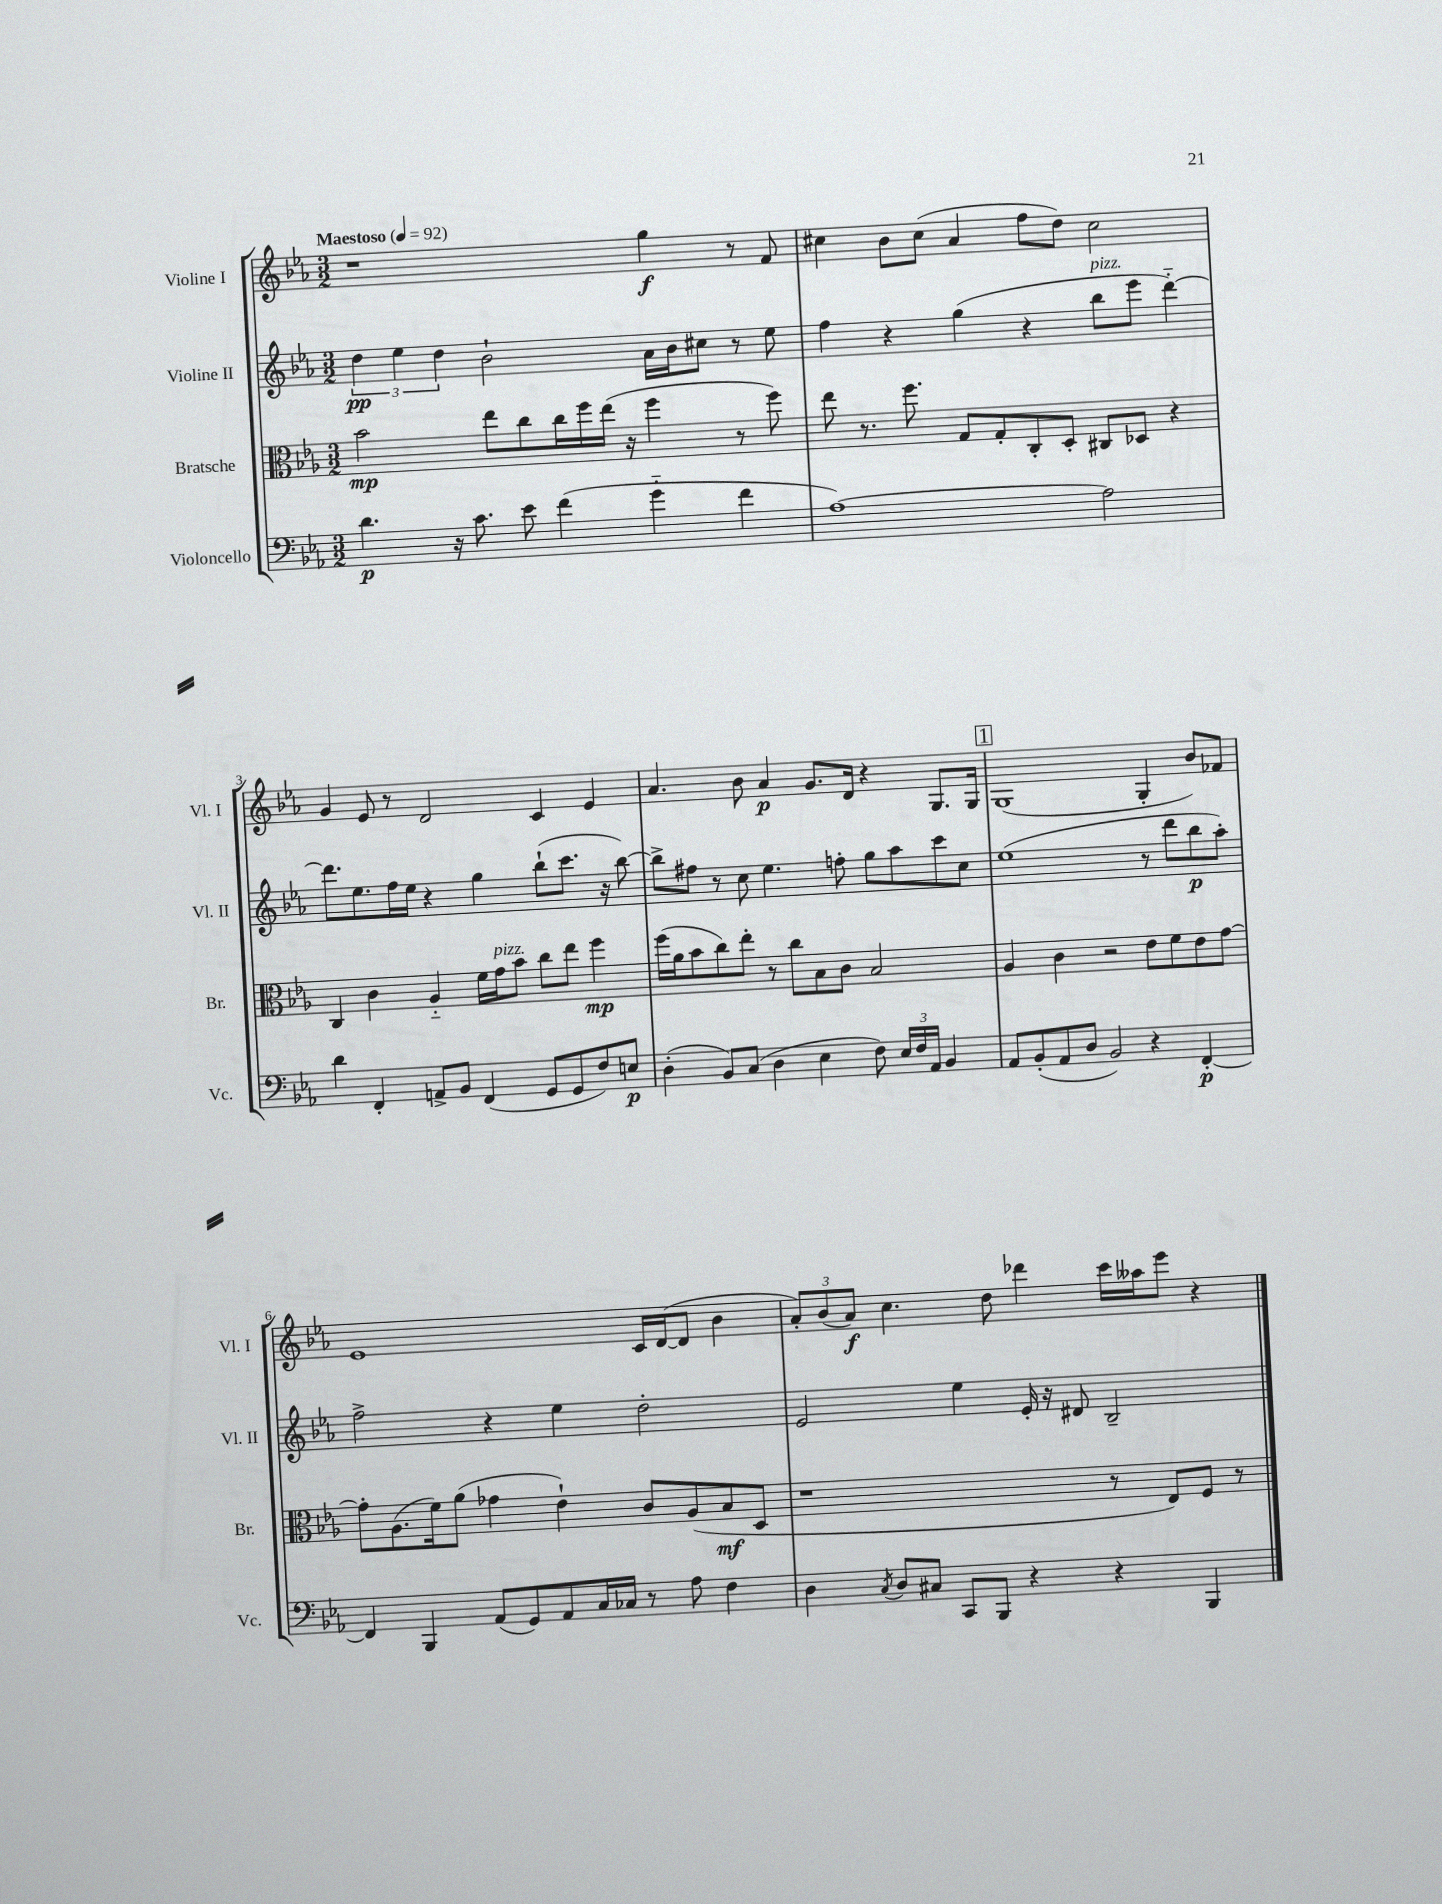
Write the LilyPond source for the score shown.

<<
\new StaffGroup <<
\new Staff = "s0" \with { instrumentName = "Violine I" shortInstrumentName = "Vl. I" } {
    \clef treble \key ees \major \numericTimeSignature \time 3/2 \tempo "Maestoso" 4 = 92
    \autoBeamOff r1 g''4\f r8 f'8 |
    cis''4 bes'8[ cis''8]( aes'4 f''8[ d''8]) cis''2 |
    g'4 ees'8 r8 d'2 c'4 ees'4 |
    aes'4. bes'8 aes'4\p g'8.[ d'16] r4 g8.[ g16] |
    \mark \markup { \box "1" } g1( g4-. bes'8[) fes'8] |
    ees'1 c'16[ d'16~( d'8] bes'4 |
    \tuplet 3/2 { aes'8[-.) bes'8( aes'8]\f) } c''4. d''8 des'''4 c'''16[ aeses''16 ees'''8] r4 \bar "|." |
}
\new Staff = "s1" \with { instrumentName = "Violine II" shortInstrumentName = "Vl. II" } {
    \clef treble \key ees \major \numericTimeSignature \time 3/2
    \autoBeamOff \tuplet 3/2 { d''4\pp ees''4 d''4 } bes'2-! aes'16[ bes'16 cis''8] r8 ees''8 |
    f''4 r4 g''4( r4 bes''8[^\markup { \italic "pizz." } ees'''8] d'''4~-_) |
    d'''8.[ ees''8. f''16 ees''16] r4 g''4 bes''8[-!( c'''8.] r16 bes''8~) |
    bes''8[-> fis''8] r8 c''8 ees''4. f''8-. g''8[ aes''8 c'''8 c''8] |
    \mark \markup { \box "1" } ees''1( r8 d'''8[ bes''8\p aes''8]-.) |
    f''2-> r4 ees''4 d''2-. |
    ees'2 ees''4 ees'16-. r16 dis'8 bes2-- \bar "|." |
}
\new Staff = "s2" \with { instrumentName = "Bratsche" shortInstrumentName = "Br." } {
    \clef alto \key ees \major \numericTimeSignature \time 3/2
    \autoBeamOff bes'2\mp ees''8[ c''8 c''16 f''16 ees''16]( r16 f''4 r8 f''8) |
    ees''8 r8. f''8. g8[ g8-. c8-. d8]-. cis8[ des8] r4 |
    c4 c'4 aes4-_ f'16[ g'16^\markup { \italic "pizz." } bes'8] c''8[ ees''8] f''4\mp |
    f''16[( aes'16 bes'8 c''8) ees''8]-. r8 c''8[ bes8 c'8] bes2 |
    \mark \markup { \box "1" } aes4 c'4 r2 ees'8[ f'8 ees'8 g'8]~ |
    g'8[-. aes8.( f'16) aes'8]( ges'4 ees'4-!) c'8[ aes8( bes8\mf d8] |
    r1 r8 ees8[) f8] r8 \bar "|." |
}
\new Staff = "s3" \with { instrumentName = "Violoncello" shortInstrumentName = "Vc." } {
    \clef bass \key ees \major \numericTimeSignature \time 3/2
    \autoBeamOff d'4.\p r16 c'8. ees'8 f'4( g'4-_ f'4 |
    aes1~) aes2 |
    d'4 f,4-. a,8[-> bes,8] f,4( g,8[ g,8 f8) e8]\p |
    d4-.( bes,8[) c8]( d4 ees4 f8) \tuplet 3/2 { ees16[ f16 aes,16] } bes,4 |
    \mark \markup { \box "1" } aes,8[ bes,8-.( aes,8 d8] bes,2) r4 f,4~-.\p |
    f,4 bes,,4 aes,8[( g,8) aes,8 c16 ces16] r8 aes8 f4 |
    d4 \acciaccatura { c8 } d8[ cis8] c,8[ bes,,8] r4 r4 bes,,4 \bar "|." |
}
>>
>>
